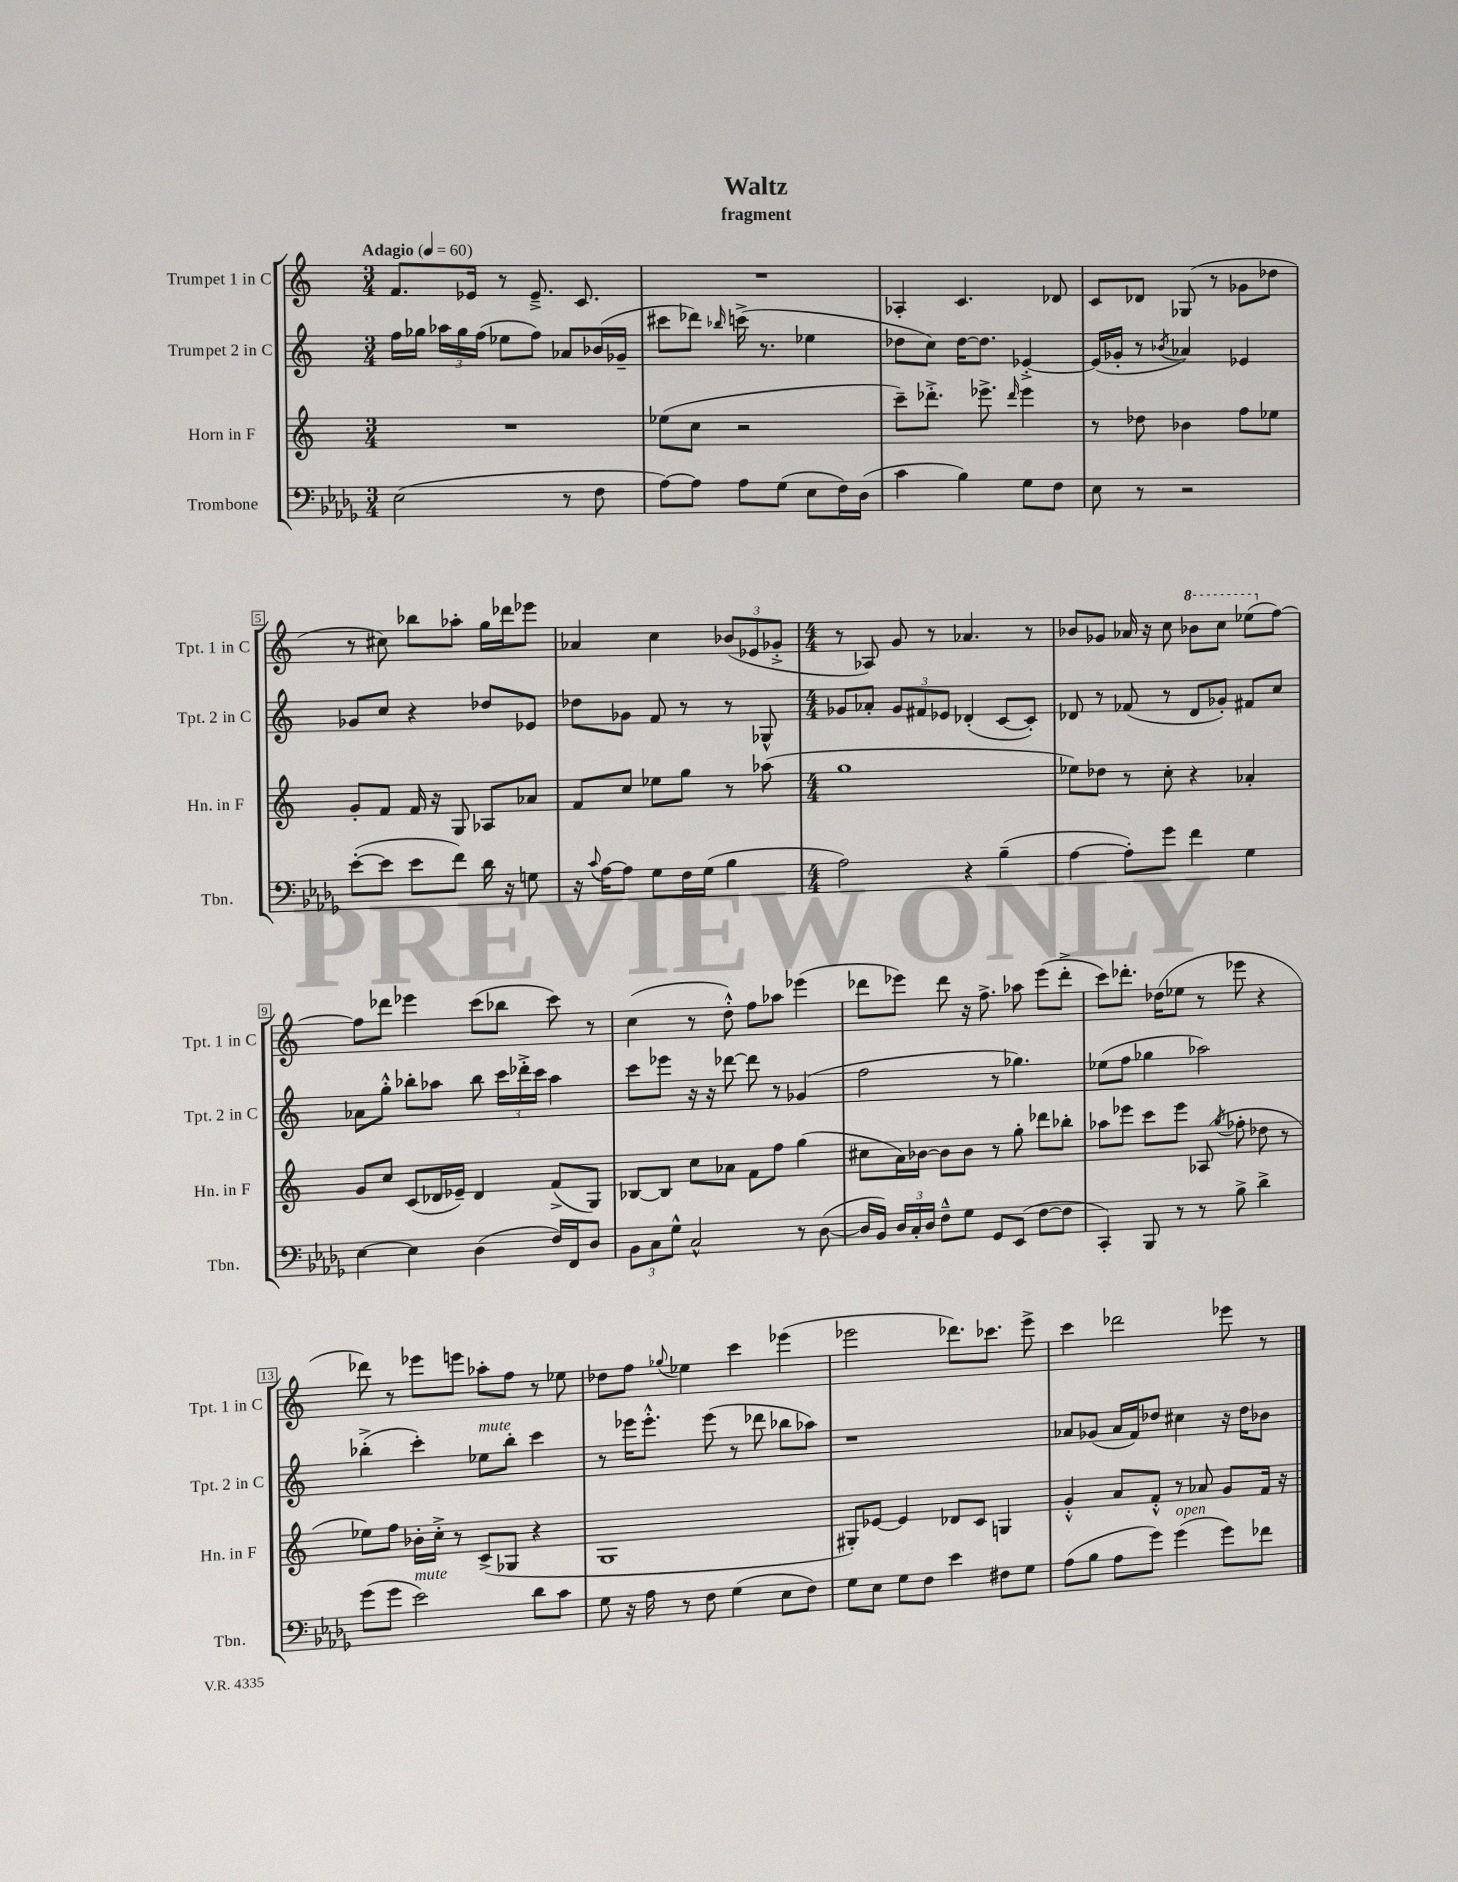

**kern	**kern	**kern	**kern
*staff4	*staff3	*staff2	*staff1
*clefF4	*clefG2	*clefG2	*clefG2
*k[b-e-a-d-g-]	*k[]	*k[]	*k[]
*M3/4	*M3/4	*M3/4	*M3/4
*MM60	*MM60	*MM60	*MM60
(2E-	2.r	16ff	8.f
.	.	16gg-	.
.	.	24aa-	.
.	.	24gg-	.
.	.	.	16e-
.	.	(24ff	.
.	.	8ee-	8r
.	.	8ff)	8.e-~^
8r	.	8a-	.
.	.	.	8.c
8F	.	(16b-	.
.	.	16g-~	.
=	=	=	=
[8A-)	(8ee-	8ccc#	2.r
8A-]	8cc	8ddd-)	.
.	.	16qqbb-	.
8A-	2r	(16ccc^	.
.	.	8.r	.
(8G-	.	.	.
8E-	.	4ee-	.
16F)	.	.	.
(16D-	.	.	.
=	=	=	=
4c	8ccc~)	8dd-	4A-'
.	8.ddd-'^	8cc)	.
4B-)	.	[16dd-	4.c
.	8.eee-^	8.dd-]	.
.	16qqddd-	.	.
8G-	4eee-	[4e-'^	.
8F	.	.	8d-
=	=	=	=
8E-	8r	(16e-]	8c
.	.	16g-'	.
8r	8dd-	8r	8d-
.	.	8qb-	.
2r	4b-	4a-)	(8G-
.	.	.	8r
.	8ff	4e-	8g-
.	8ee-	.	8dd-
=	=	=	=
([8e-'	8g'	8g-	8r
8e-]	8f	8cc	8cc#)
8e-	16f	4r	8bb-
.	16r	.	.
8f)	8G	.	8aa-'
16d-	8A-	8dd-	16gg
16r	.	.	16ddd-
8G	8a-	8e-	8eee-
=	=	=	=
16r	8f	8dd-	4a-
8qqc	.	.	.
[16A-	.	.	.
8A-]	8cc	8g-	.
8G-	8ee-	8f	4cc
16F	8gg	8r	.
(16G-	.	.	.
4B-	8r	8r	(12b-
.	.	.	12e-
.	(8aa-	8G-^^	.
.	.	.	12g-'^
=	=	=	=
*M4/4	*M4/4	*M4/4	*M4/4
2A-)	1gg	8g-	8r
.	.	8a-'	8A-)
.	.	12g-	8g
.	.	12f#	.
.	.	.	8r
.	.	12e-	.
4r	.	(4d-'	4.a-
(4B-~	.	[8c	.
.	.	8c'])	8r
=	=	=	=
[4A-	8ee-)	8d-	8b-
.	8dd-	8r	8g-
8A-'])	8r	(8f-	16a-
.	.	.	16r
8g-	8cc'	8r	8cc
4f	4r	8d-	8bb-
.	.	8g-')	8ccc
4G-	4a-'	8f#	(8eee-
.	.	8cc	[8ff)
=	=	=	=
[4E-	8g	8a-	8ff]
.	8cc	8gg'^^	8ddd-
4E-]	(8c	8bb-'	4eee-
.	16d-	8aa-	.
.	16e-~)	.	.
(4D-	4d-	8bb-	(8ccc
.	.	24ccc	8bb-
.	.	24ddd-'^	.
.	.	24ccc	.
16F)	(8f^	4aa-	8ccc)
16FF	.	.	.
8D-	8G)	.	8r
=	=	=	=
12BB-	[8B-	8ccc	(4cc
12C	.	.	.
.	8B-]	8eee-	.
12G-^^	.	.	.
2C^^	8cc	16r	8r
.	.	16r	.
.	8a-	[8ddd-	8dd'^^)
.	8f	8ddd-]	8ff
.	8ff	8r	8aa-
8r	(4gg	(4g-	(4eee-
([8D-	.	.	.
=	=	=	=
16D-]	8cc#	2ff	8ddd-
16BB-)	.	.	.
24D-	16a)	.	8eee-)
24C'	.	.	.
.	[16b-	.	.
24D-	.	.	.
8F~^^	8b-]	.	8ddd-
8G-	8b-	.	16r
.	.	.	8.ff^
8GG-	8r	8r	.
(8EE-	8gg'	4.gg-)	8aa-
[8F	8ddd-	.	(8eee-
8F]	8bb-'	.	8ddd-'^
=	=	=	=
4CC')	8aa-	(8ee-	8ccc)
.	8eee-	8ff	8.ddd-'
8BBB-	8ccc	4gg-	.
.	.	.	(16dd-
8r	8eee-	.	8ee-
8r	(8A-	2aa-)	8r
.	8qgg	.	.
8B-^	8ff-'	.	8eee-
4d-^	8dd-	.	4r
.	8r	.	.
=	=	=	=
(8g-	8ee-)	(4bb-'^	8ddd-)
8g-	8ff	.	8r
2e-)	16b-'	4ccc')	8eee-
.	16cc'^	.	.
.	8r	.	8eee
.	(8c^	8ee-	8aa-'
.	8G-	8bb-'	8ff
8d-	4r	4ccc	8r
8c	.	.	8ee-
=	=	=	=
8G-	1G	8r	8dd-
16r	.	16eee-	8ff
16A-	.	8.eee-'^^	.
.	.	.	8qqgg-
8r	.	.	4ee-
8F	.	(8eee-	.
(4G-	.	8r	4ccc
.	.	8ddd-	.
8E-	.	8bb-	(4eee-
8F)	.	8aa-)	.
=	=	=	=
8G-	8G#')	1r	2eee-
8E-	[8e-	.	.
8G-	4e-]	.	.
8F	.	.	.
4e-	8d-	.	8.ddd-)
.	8c	.	.
.	.	.	8.ccc-
8F#	4G	.	.
8G-	.	.	8eee-^
=	=	=	=
(8A-	4g'^^	8a-	4ccc
8B-	.	(8g-	.
8A-	8a	16a-	2ddd-
.	.	16f)	.
8g-)	8f'^^	8dd-	.
(4g-	8r	4cc#	.
.	8a-	.	.
8g-)	8g	16r	8eee-
.	.	16dd-	.
8f-	16f	8b-	8r
.	16r	.	.
==	==	==	==
*-	*-	*-	*-
